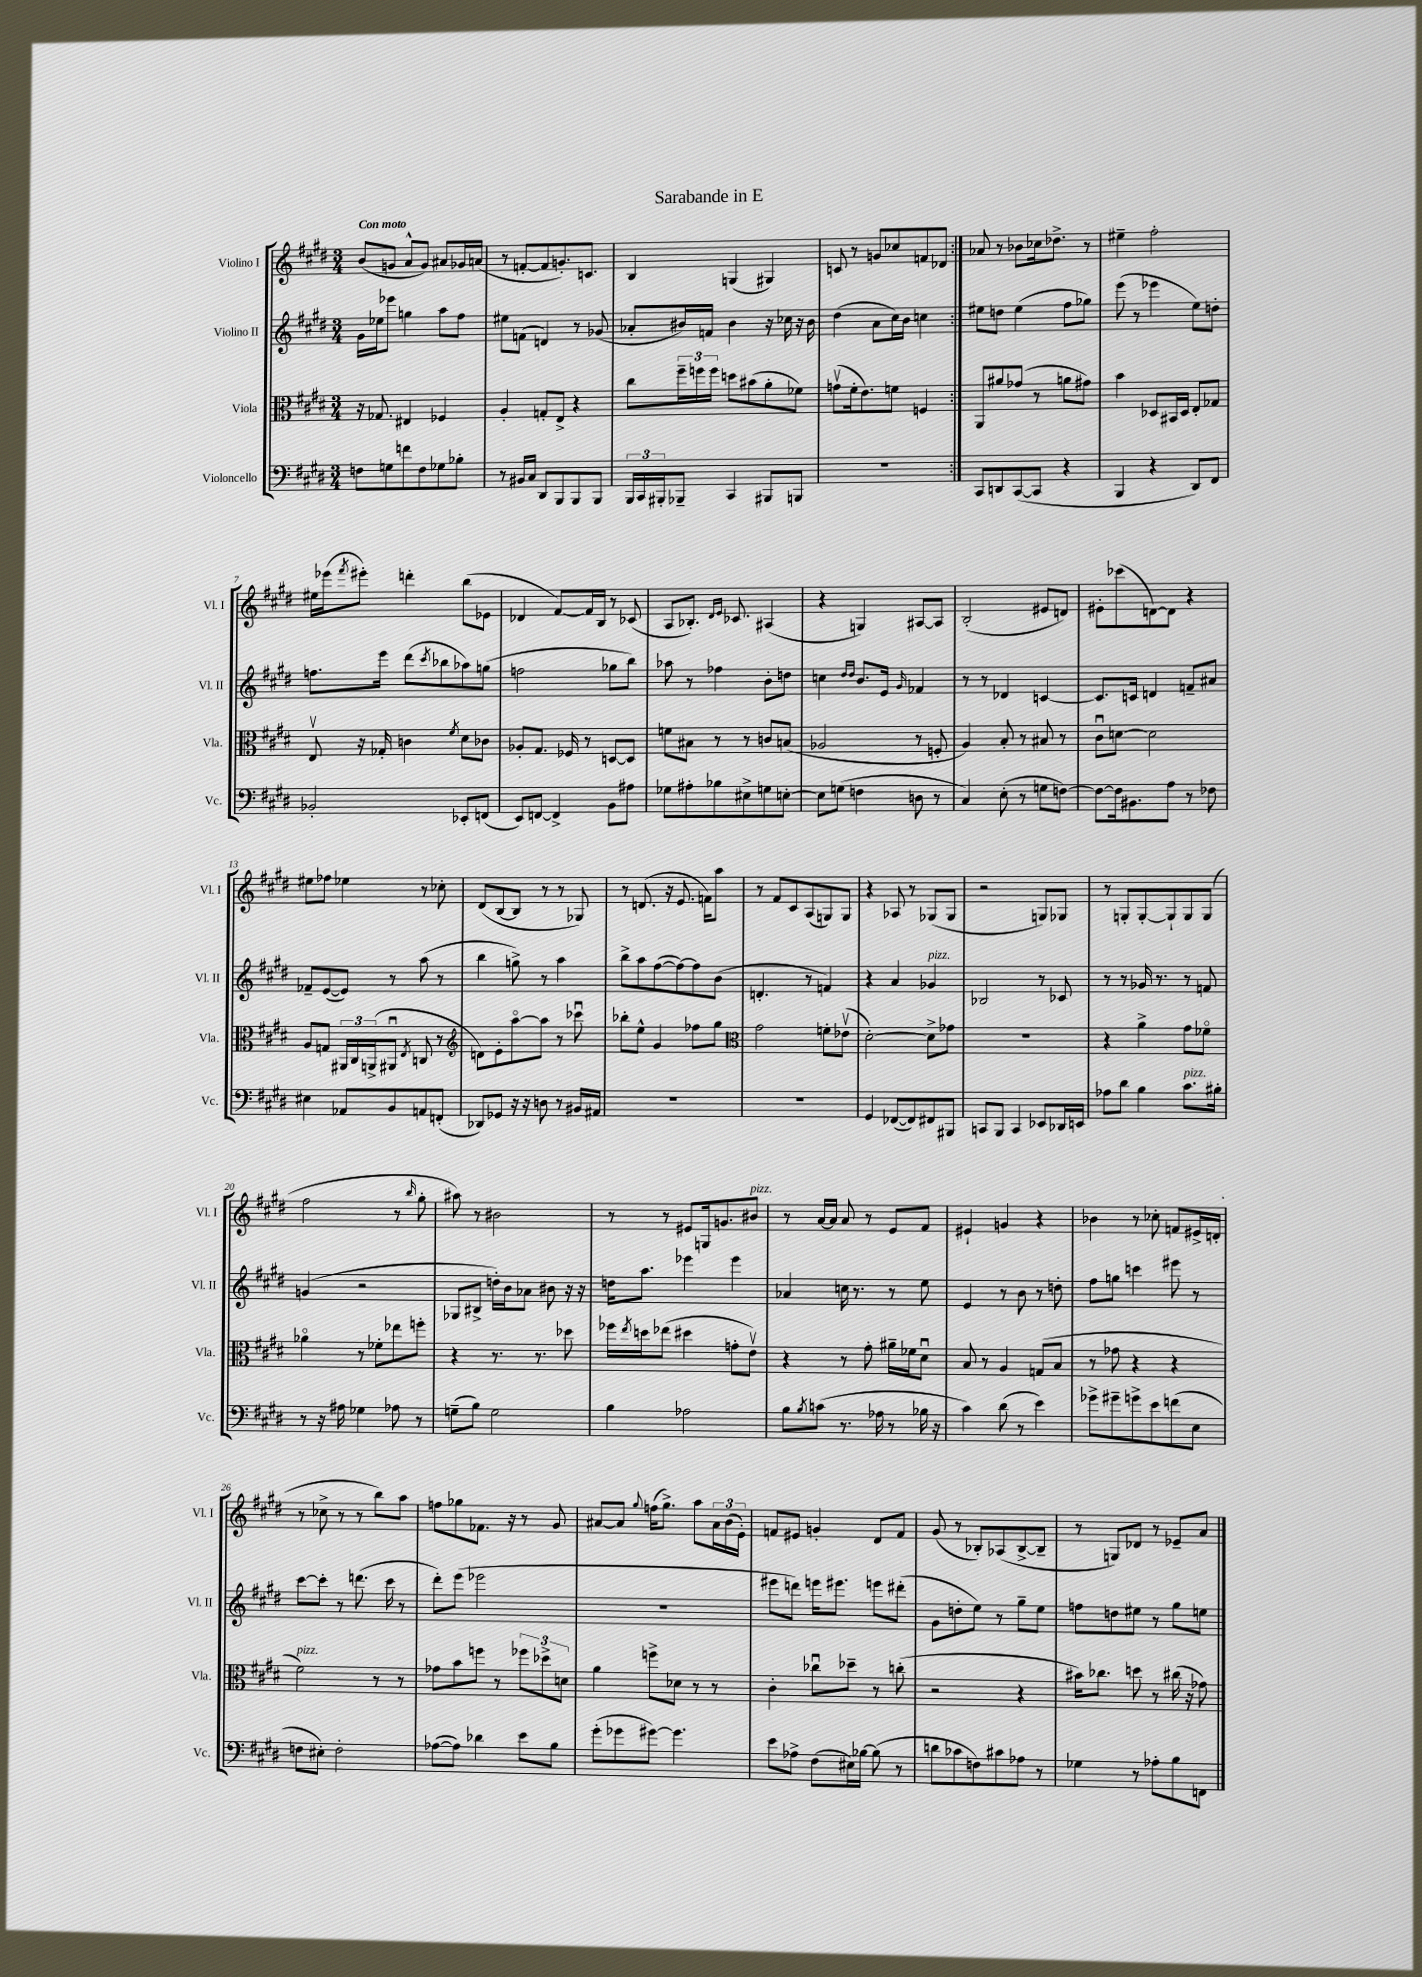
\header { title = "Sarabande in E" }
<<
\new StaffGroup <<
\new Staff = "s0" \with { instrumentName = "Violino I" shortInstrumentName = "Vl. I" } {
    \clef treble \key e \major \numericTimeSignature \time 3/4 \tempo "Con moto"
    \repeat volta 2 { b'8( g'8 a'8-^ g'8) ais'8 ges'16 a'16( |
    r8 f'8~-. f'8 g'8.-.) c'8. |
    b4 g4( gis4) |
    c'8 r8 g'8 ces''8 f'8 des'8 | }
    aes'8 r8 bes'8 ces''16 des''8.-> r8 |
    eis''4-- fis''2-. |
    eis''16 ees'''16( \acciaccatura { fis'''8 } eis'''8-.) d'''4-. b''8( ees'8 |
    des'4 fis'8~) fis'16 b16 r8 ces'8( |
    a8 bes8.-.) \grace { dis'16 e'16 } ces'8. ais4( |
    r4 g4) ais8~ ais8 |
    b2-.( eis'8 d'8) |
    eis'8-. ces'''8( d'8~) d'8 r4 |
    eis''8 fes''8 ees''4 r8 ces''8-. |
    dis'8( b8~ b8 r8 r8 ges8) |
    r8 d'8.( r16 e'8. f'16) a''8 |
    r8 fis'8 cis'8 a8( g8) g8 |
    r4 aes8 r8 ges8( ges8 |
    r2 g8) ges8 |
    r8 g8-. g8~-. g8-! g8 g8( |
    fis''2 r8 \grace { b''16 } gis''8-. |
    ais''8) r8 bis'2 |
    r8 r8 eis'8 g16 g'8. bis'8^\markup { \italic "pizz." } |
    r8 a'16~ a'16 a'8 r8 e'8 fis'8 |
    eis'4-! g'4 r4 |
    bes'4 r8 ces''8-. f'8 eis'16-> d'16-.( |
    r8 ces''8-> r8 r8 b''8) a''8 |
    f''8 ges''8 fes'8. r16 r8 gis'8 |
    ais'8~ ais'8 \appoggiatura { gis''8 } f''16( gis''8.->) a''8 \tuplet 3/2 { ais'16 b'16( e'16-.) } |
    f'8 eis'8 g'4-. dis'8 f'8 |
    gis'8( r8 bes8-.) aes8( bes8~-> bes8-- |
    r8 g8) des'8 r8 ees'8-- a'8 \bar "|." |
}
\new Staff = "s1" \with { instrumentName = "Violino II" shortInstrumentName = "Vl. II" } {
    \clef treble \key e \major \numericTimeSignature \time 3/4
    \repeat volta 2 { gis'16 ees''16 ees'''8 g''4 a''8 fis''8 |
    eis''8 f'8( d'4) r8 ges'8( |
    aes'8-. bis'16) f'16 bis'4 r16 ces''16 r16 bis'16 |
    dis''4( a'8 cis''16) b'16 c''4 | }
    eis''8 d''8 eis''4( fis''8 ges''8) |
    e'''8( r8 ees'''4 e''8) d''8-. |
    f''8. e'''16 dis'''8( \acciaccatura { cis'''8 } bes''8 aes''8) g''8( |
    f''2 ges''8 b''8) |
    aes''8 r8 fes''4 b'8-. d''8 |
    c''4 \grace { dis''16 dis''16 } b'8. e'16 \grace { gis'16 } fes'4 |
    r8 r8 des'4 c'4~ |
    c'8. c'16 d'4 f'8-- ais'8 |
    fes'8-- e'8~( e'8) r8 a''8( r8 |
    b''4 g''8->) r8 a''4 |
    b''8-> a''8 fis''8~( fis''8~) fis''8 b'8( |
    d'4.-. r8 f'4) |
    r4 a'4 ges'4^\markup { \italic "pizz." } |
    bes2 r8 ces'8 |
    r8 r8 ges'16 r8. r8 f'8 |
    g'4( r2 |
    ges8 bis8-> d''16-.) b'16 aes'8 bis'8 r16 r16 |
    d''16 a''8. ees'''4 ees'''4 |
    aes'4 c''16 r8. r8 e''8 |
    e'4 r8 b'8 r8 d''8-. |
    fis''8 g''8 c'''4 eis'''8 r8 |
    cis'''8~ cis'''8-. r8 d'''8.( cis'''16 r8 |
    dis'''8-.) e'''8( ees'''2 |
    R2. |
    eis'''8 d'''8) e'''16 eis'''8. e'''8 dis'''8-.( |
    gis'8 d''8-. e''8) r8 gis''8-- e''8 |
    f''8 d''8 eis''8 r8 gis''8 e''8 \bar "|." |
}
\new Staff = "s2" \with { instrumentName = "Viola" shortInstrumentName = "Vla." } {
    \clef alto \key e \major \numericTimeSignature \time 3/4
    \repeat volta 2 { r16 ges8. eis4 fes4 |
    a4-. g8-. e8-> r4 |
    cis''8 \tuplet 3/2 { fis''16-- f''16 f''16 } d''8 bis'8( a'8-. fes'8) |
    g'8\upbow( fis'16-. e'8.) f'8 f4 | }
    a,8 ais'8 ges'8( r8 a'8 gis'8) |
    b'4 des8 bis,16 des16 e8-. ges8 |
    e8\upbow r16 ges16-. c'4 \acciaccatura { fis'8 } dis'8 ces'8 |
    aes8-. gis8. fes16 r8 d8~ d8 |
    f'8 bis8 r8 r8 c'8 b8( |
    aes2 r8 f8-. |
    a4) b8-. r8 bis8 r8 |
    cis'8\downbow d'8~ d'2 |
    a8 g8 \tuplet 3/2 { ais,16 cis16 a,16->( } ais,8\downbow \acciaccatura { e8 } c8 r8 |
    \clef treble d'8) e'8-. a''8~\flageolet a''8 r8 ces'''8\downbow |
    bes''8-. e''8-^ gis'4 fes''8 gis''8 |
    \clef alto gis'2 f'8-. ees'8\upbow( |
    dis'2~-.) dis'8-> ges'8 |
    R2. |
    r4 a'4-> gis'8 fes'8\flageolet |
    aes'4\flageolet r8 fes'8-. ees''8 f''8-. |
    r4 r8. r8. des''8 |
    fes''16 \acciaccatura { e''8 } d''16 ees''8( dis''4 g'8-. e'8\upbow) |
    r4 r8 gis'8-. ais'16-- fes'16 dis'8\downbow |
    b8 r8 a4 g8( b8 |
    r8 ges'8 r4 r4 |
    fis'2^\markup { \italic "pizz." }) r8 r8 |
    ges'8 b'8 f''8 r8 \tuplet 3/2 { fes''8 des''8-> d'8 } |
    a'4 f''8-> des'8 r8 r8 |
    cis'4-. ces''8\downbow des''8-- r8 c''8-.( |
    r2 r4 |
    bis'16) ces''8. d''8 r8 cis''16( r16 ges'8) \bar "|." |
}
\new Staff = "s3" \with { instrumentName = "Violoncello" shortInstrumentName = "Vc." } {
    \clef bass \key e \major \numericTimeSignature \time 3/4
    \repeat volta 2 { f8 g8 f'8 f8 ges8 bes8-. |
    r8 bis,16 cis16 dis,8 b,,8 b,,8 b,,8 |
    \tuplet 3/2 { b,,16 cis,16 bis,,16-. } bes,,8-- cis,4 bis,,8 b,,8 |
    R2. | }
    cis,8 d,8 cis,8~( cis,8 r4 |
    b,,4 r4 dis,8) fis,8 |
    bes,2-. ees,8-. f,8( |
    e,8) f,8~ f,4-> b,8 ais8 |
    ges8 ais8-. bes8 eis8-> g8 e8~-. |
    e8 g8( f4 d8 r8 |
    cis4) e8-.( r8 g8 f8~) |
    f8~ f16 bis,8. a8 r8 fes8 |
    eis4 aes,8 b,8 a,8 f,8-.( |
    des,8) ges,8 r16 r16 d8 r8 bis,16 ais,16 |
    R2. |
    R2. |
    gis,4 fes,8~( fes,8) fis,8 bis,,8 |
    c,8 b,,8 c,4 ees,8 des,16 e,16 |
    aes8 dis'8 b4 cis'8.^\markup { \italic "pizz." } bis16-. |
    r8 r16 ais16 ges4 aes8 r8 |
    g8--( b8) g2 |
    b4 aes2 |
    b8 \acciaccatura { b8 } c'8( r8. aes16 r8 bes16 r16 |
    cis'4) dis'8( r8 e'4) |
    ges'8-> gis'8-- g'8-> e'8 f'8( e8 |
    f8 eis8-.) f2-. |
    aes8~( aes8) des'4 e'8 b8 |
    gis'8-.( ges'8 gis'8~) gis'4. |
    e'8 aes8-> fis8( eis16) bes16~ bes8( r8 |
    d'8 ces'8 f8) cis'8 aes8 r8 |
    ges4 r8 aes8-. b8 f,8 \bar "|." |
}
>>
>>
